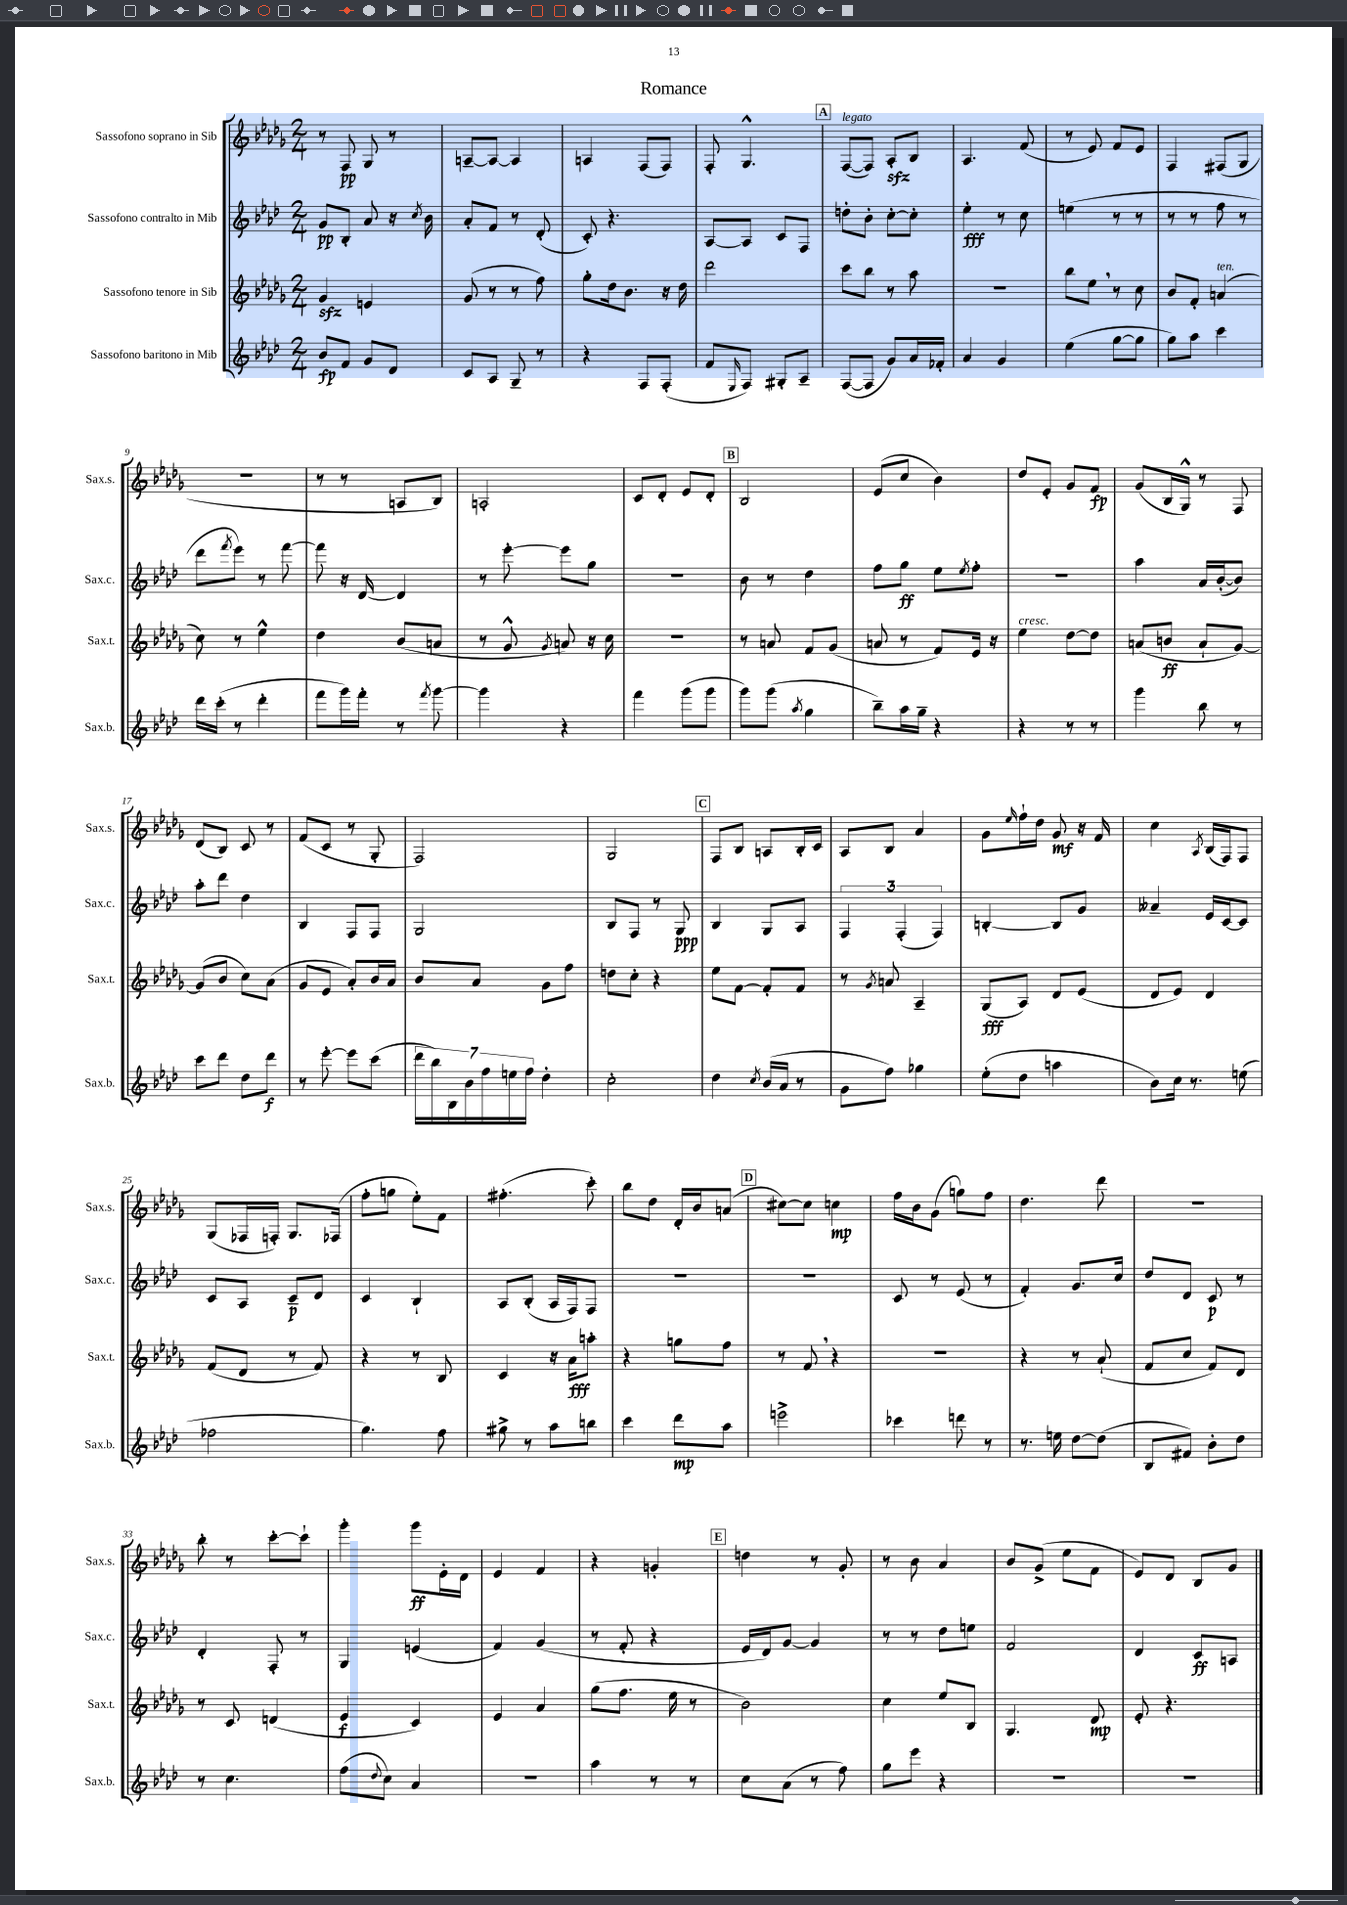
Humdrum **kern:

**kern	**dynam	**kern	**dynam	**kern	**dynam	**kern	**dynam
*part4	*part4	*part3	*part3	*part2	*part2	*part1	*part1
*staff4	*staff4	*staff3	*staff3	*staff2	*staff2	*staff1	*staff1
*I"Sassofono baritono in Mib	*	*I"Sassofono tenore in Sib	*	*I"Sassofono contralto in Mib	*	*I"Sassofono soprano in Sib	*
*I'Sax.b.	*	*I'Sax.t.	*	*I'Sax.c.	*	*I'Sax.s.	*
*clefG2	*	*clefG2	*	*clefG2	*	*clefG2	*
*k[b-e-a-d-]	*	*k[b-e-a-d-g-]	*	*k[b-e-a-d-]	*	*k[b-e-a-d-g-]	*
*M2/4	*	*M2/4	*	*M2/4	*	*M2/4	*
=1	=1	=1	=1	=1	=1	=1	=1
8b-/L	fp	4g-zz/	.	8g/L	pp	8r	.
8f/J	.	.	.	8B-'/J	.	8F/	pp
8g/L	.	4en/	.	8a-/	.	8G-/	.
8d-/J	.	.	.	16r	.	8r	.
.	.	.	.	8qcc/	.	.	.
.	.	.	.	16b-\	.	.	.
=2	=2	=2	=2	=2	=2	=2	=2
8c/L	.	(8g-/	.	8a-'/L	.	[8An~/L	.
8A-/J	.	8r	.	8f/J	.	8A/J_	.
8G~/	.	8r	.	8r	.	4A/]	.
8r	.	8ff\)	.	(8d-'/	.	.	.
=3	=3	=3	=3	=3	=3	=3	=3
4r	.	8gg-'\L	.	8c'/)	.	4An/	.
.	.	16dd-\k	.	4.r	.	.	.
.	.	8.b-\J	.	.	.	.	.
8F/L	.	.	.	.	.	(8F/L	.
(8F'/J	.	16r	.	.	.	8F/J)	.
.	.	16dd-\	.	.	.	.	.
=4	=4	=4	=4	=4	=4	=4	=4
8f/L	.	2ddd-\	.	[8A-/L	.	8F'/	.
16qqE-/	.	.	.	.	.	.	.
8F/J)	.	.	.	8A-/J]	.	4.G-^^/	.
8G#X'/L	.	.	.	8c/L	.	.	.
8A-~/J	.	.	.	8F/J	.	.	.
!!LO:REH:place=s1:t=A
=5	=5	=5	=5	=5	=5	=5	=5
!	!	!	!	!	!	!LO:TX:a:i:t=legato	!
([8F/L	.	8ccc\L	.	8ddn'\L	.	([8F/L	.
8F/J]	.	8bb-\J	.	8b-'\J	.	8F/J])	.
8g/L)	.	8r	.	[8cc'\L	.	8A-zz'/L	.
16a-/L	.	8aa-\	.	8cc'\J]	.	8B-/J	.
16f-X'/JJ	.	.	.	.	.	.	.
=6	=6	=6	=6	=6	=6	=6	=6
4a-/	.	2r	.	4ee-'\	fff	4.A-/	.
4g/	.	.	.	8r	.	.	.
.	.	.	.	8cc\	.	(8f/	.
=7	=7	=7	=7	=7	=7	=7	=7
(4ee-\	.	8bb-\L	.	(4een\	.	8r	.
.	.	8ee-,\J	.	.	.	8e-/)	.
[8gg\L	.	8r	.	8r	.	8f/L	.
8gg\J]	.	8cc\	.	8r	.	8e-/J	.
=8	=8	=8	=8	=8	=8	=8	=8
8gg\L)	.	8b-/L	.	8r	.	4F/	.
8aa-\J	.	8f'/J	.	8r	.	.	.
!	!	!LO:TX:a:i:t=ten.	!	!	!	!	!
4ccc\	.	(4an/	.	8ff\	.	(8F#X/L	.
.	.	.	.	8r	.	8G-/J	.
!!LO:LB:g=z
=9	=9	=9	=9	=9	=9	=9	=9
16ddd-\LL	.	8cc\)	.	8ddd-\L	.	2r	.
(16ccc'\JJ	.	.	.	.	.	.	.
.	.	.	.	8qfff/	.	.	.
8r	.	8r	.	8eee-\J)	.	.	.
4ddd-'\	.	4ee-^^\	.	8r	.	.	.
.	.	.	.	[8fff\	.	.	.
=10	=10	=10	=10	=10	=10	=10	=10
8fff\L	.	4dd-\	.	8fff\]	.	8r	.
16ggg\L)	.	.	.	16r	.	8r	.
16fff'\JJ	.	.	.	[16d-/	.	.	.
8r	.	(8b-/L	.	4d-/]	.	8An/L	.
8qfff/	.	.	.	.	.	.	.
[8ggg\	.	8an/J	.	.	.	8B-/J)	.
=11	=11	=11	=11	=11	=11	=11	=11
4ggg\]	.	8r	.	8r	.	2An'/	.
.	.	8g-^^/	.	[8eee-'\	.	.	.
.	.	8qg-/	.	.	.	.	.
4r	.	8an/)	.	8eee-\L]	.	.	.
.	.	16r	.	8gg\J	.	.	.
.	.	16cc\	.	.	.	.	.
=12	=12	=12	=12	=12	=12	=12	=12
4fff\	.	2r	.	2r	.	8c/L	.
.	.	.	.	.	.	8d-'/J	.
(8ggg\L	.	.	.	.	.	8e-/L	.
8ggg\J	.	.	.	.	.	8d-'/J	.
!!LO:REH:place=s1:t=B
=13	=13	=13	=13	=13	=13	=13	=13
8ggg\L)	.	8r	.	8b-\	.	2B-/	.
(8ggg\J	.	8an/	.	8r	.	.	.
8qaa-/	.	.	.	.	.	.	.
4gg\	.	8f/L	.	4dd-\	.	.	.
.	.	(8g-/J	.	.	.	.	.
=14	=14	=14	=14	=14	=14	=14	=14
8bb-~\L)	.	8an/	.	8ff\L	.	(8e-/L	.
16aa-\L	.	8r	.	8gg\J	ff	8cc/J	.
16gg~\JJ	.	.	.	.	.	.	.
4r	.	8f/L)	.	8ee-\L	.	4b-\)	.
.	.	.	.	8qee-/	.	.	.
.	.	16e-/Jk	.	8ff'\J	.	.	.
.	.	16r	.	.	.	.	.
=15	=15	=15	=15	=15	=15	=15	=15
!	!	!LO:TX:a:i:t=cresc.	!	!	!	!	!
4r	.	4ee-\	.	2r	.	8dd-/L	.
.	.	.	.	.	.	8e-'/J	.
8r	.	[8dd-\L	.	.	.	8g-/L	.
8r	.	8dd-\J]	.	.	.	8f/J	fp
=16	=16	=16	=16	=16	=16	=16	=16
4ggg\	.	(8an/L	.	4aa-\	.	(8g-/L	.
.	.	8bn/J	ff	.	.	16B-/L	.
.	.	.	.	.	.	16G-^^/JJ)	.
8bb-\	.	8a`/L	.	16a-/LL	.	8r	.
.	.	.	.	([16b-'/J	.	.	.
8r	.	[8g-/J)	.	8b-/J])	.	8F/	.
!!LO:LB:g=z
=17	=17	=17	=17	=17	=17	=17	=17
8ccc\L	.	(8g-/L]	.	8aa-'\L	.	(8d-/L	.
8ddd-\J	.	8b-/J	.	8ddd-\J	.	8B-/J)	.
8dd-\L	.	8cc\L)	.	4dd-\	.	8c/	.
8ddd-\J	f	(8a-\J	.	.	.	8r	.
=18	=18	=18	=18	=18	=18	=18	=18
8r	.	8g-/L	.	4B-/	.	(8f/L	.
[8eee-'\	.	8e-/J	.	.	.	8c/J	.
8eee-\L]	.	8a-'/L)	.	8F/L	.	8r	.
(8ccc\J	.	16b-/L	.	8F/J	.	8G-'/	.
.	.	16a-/JJ	.	.	.	.	.
=19	=19	=19	=19	=19	=19	=19	=19
28ddd-\LL	.	8b-/L	.	2G/	.	2F/)	.
28bb-\)	.	.	.	.	.	.	.
28B-\	.	.	.	.	.	.	.
28b-\	.	.	.	.	.	.	.
.	.	8a-/J	.	.	.	.	.
28ff\	.	.	.	.	.	.	.
28een\	.	.	.	.	.	.	.
28ff\JJ	.	.	.	.	.	.	.
4dd-'\	.	8g-\L	.	.	.	.	.
.	.	8ff\J	.	.	.	.	.
=20	=20	=20	=20	=20	=20	=20	=20
2cc'\	.	8ddn\L	.	8B-/L	.	2G-/	.
.	.	8cc'\J	.	8F/J	.	.	.
.	.	4r	.	8r	.	.	.
.	.	.	.	8G/	ppp	.	.
!!LO:REH:place=s1:t=C
=21	=21	=21	=21	=21	=21	=21	=21
4dd-\	.	8ee-\L	.	4B-/	.	8F/L	.
.	.	[8f\J	.	.	.	8B-/J	.
8qcc/	.	.	.	.	.	.	.
(16b-/LL	.	8f'/L]	.	8G/L	.	8An/L	.
16a-/JJ	.	.	.	.	.	.	.
8r	.	8f/J	.	8A-/J	.	16B-'/L	.
.	.	.	.	.	.	16c/JJ	.
=22	=22	=22	=22	=22	=22	=22	=22
8g\L	.	8r	.	6F/	.	8A-/L	.
.	.	8qg-/	.	.	.	.	.
8ff\J)	.	8an/	.	.	.	8B-/J	.
.	.	.	.	(6F'/	.	.	.
4gg-X\	.	4A-~/	.	.	.	4a-/	.
.	.	.	.	6F/)	.	.	.
=23	=23	=23	=23	=23	=23	=23	=23
(8ee-'\L	.	(8G-/L	fff	[4Bn'/	.	8g-\L	.
.	.	.	.	.	.	16qqee-/	.
8dd-\J	.	8A-/J)	.	.	.	16ff`\L	.
.	.	.	.	.	.	16dd-\JJ	.
4aan\	.	8d-/L	.	8B/L]	.	8g-/	mf
.	.	(8e-/J	.	8g/J	.	16r	.
.	.	.	.	.	.	16f/	.
=24	=24	=24	=24	=24	=24	=24	=24
8b-\L)	.	8d-/L	.	4a--X~/	.	4cc\	.
16cc\Jk	.	8e-/J)	.	.	.	.	.
8.r	.	.	.	.	.	.	.
.	.	.	.	.	.	8qA-/	.
.	.	4d-/	.	16e-/LL	.	(16B-/LL	.
.	.	.	.	[16c/J	.	16F/J)	.
(8een\	.	.	.	8c/J]	.	8F/J	.
!!LO:LB:g=z
=25	=25	=25	=25	=25	=25	=25	=25
2ff-X\	.	(8f/L	.	8c/L	.	(8G-/L	.
.	.	8d-/J	.	8A-/J	.	16F-X/L	.
.	.	.	.	.	.	16Fn'/JJ)	.
.	.	8r	.	8c~/L	p	8.G-/L	.
.	.	8f/)	.	8d-/J	.	.	.
.	.	.	.	.	.	(16F-X/Jk	.
=26	=26	=26	=26	=26	=26	=26	=26
4.gg\)	.	4r	.	4c/	.	8ff'\L	.
.	.	.	.	.	.	8ggn\J	.
.	.	8r	.	4B-`/	.	8ee-'\L)	.
8ff\	.	8B-/	.	.	.	8f\J	.
=27	=27	=27	=27	=27	=27	=27	=27
8gg#X^\	.	4c/	.	8A-/L	.	(4.ff#X'\	.
8r	.	.	.	(8B-'/J	.	.	.
8aa-\L	.	16r	.	16A-/LL	.	.	.
.	.	16a-\KL	fff	16F/J)	.	.	.
8bbn\J	.	8aan'\J	.	8F/J	.	8ccc'\)	.
=28	=28	=28	=28	=28	=28	=28	=28
4ccc\	.	4r	.	2r	.	8bb-\L	.
.	.	.	.	.	.	8dd-\J	.
8ddd-\L	mp	8ggn\L	.	.	.	16d-'/LL	.
.	.	.	.	.	.	16b-/J	.
8aa-\J	.	8ff\J	.	.	.	(8an/J	.
!!LO:REH:place=s1:t=D
=29	=29	=29	=29	=29	=29	=29	=29
2eeen^\	.	8r	.	2r	.	[8cc#X\L)	.
.	.	8f,/	.	.	.	8cc#\J]	.
.	.	4r	.	.	.	4ccn\	mp
=30	=30	=30	=30	=30	=30	=30	=30
4ccc-X\	.	2r	.	8c/	.	16ff\LL	.
.	.	.	.	.	.	16b-\J	.
.	.	.	.	8r	.	(8g-\J	.
8dddn\	.	.	.	(8e-/	.	8ggn\L)	.
8r	.	.	.	8r	.	8ff\J	.
=31	=31	=31	=31	=31	=31	=31	=31
8.r	.	4r	.	4f'/)	.	4.dd-\	.
16een\	.	.	.	.	.	.	.
[8dd-\L	.	8r	.	8.g/L	.	.	.
(8dd-\J]	.	(8a-`/	.	.	.	8ddd-\	.
.	.	.	.	16cc/Jk	.	.	.
=32	=32	=32	=32	=32	=32	=32	=32
8B-/L	.	8f/L	.	8dd-/L	.	2r	.
8f#X/J)	.	8cc/J	.	8d-/J	.	.	.
8b-'\L	.	8f/L)	.	8c/	p	.	.
8dd-\J	.	8d-/J	.	8r	.	.	.
!!LO:LB:g=z
=33	=33	=33	=33	=33	=33	=33	=33
8r	.	8r	.	4d-'/	.	8bb-'\	.
4.cc\	.	8c/	.	.	.	8r	.
.	.	(4dn/	.	8F'/	.	[8ccc'\L	.
.	.	.	.	8r	.	8ccc`\J]	.
=34	=34	=34	=34	=34	=34	=34	=34
(8ff\L	.	4e-/	f	4G/	.	4ggg-'\	.
8qqdd-/	.	.	.	.	.	.	.
8cc\J)	.	.	.	.	.	.	.
4a-/	.	4c/)	.	(4en/	.	8ggg-\L	ff
.	.	.	.	.	.	16e-'\L	.
.	.	.	.	.	.	16d-\JJ	.
=35	=35	=35	=35	=35	=35	=35	=35
2r	.	4e-/	.	4f/)	.	4e-/	.
.	.	4a-/	.	(4g/	.	4f/	.
=36	=36	=36	=36	=36	=36	=36	=36
4aa-\	.	(8gg-\L	.	8r	.	4r	.
.	.	8.ff\J	.	8f'/	.	.	.
8r	.	.	.	4r	.	4gn'/	.
.	.	16ee-\	.	.	.	.	.
8r	.	8r	.	.	.	.	.
!!LO:REH:place=s1:t=E
=37	=37	=37	=37	=37	=37	=37	=37
8cc\L	.	2b-\)	.	16e-/LL	.	4ddn\	.
.	.	.	.	16d-/J)	.	.	.
(8a-\J	.	.	.	[8g/J	.	.	.
8r	.	.	.	4g/]	.	8r	.
8ff\)	.	.	.	.	.	8g-'/	.
=38	=38	=38	=38	=38	=38	=38	=38
8gg\L	.	4cc\	.	8r	.	8r	.
8eee-\J	.	.	.	8r	.	8b-\	.
4r	.	8ee-/L	.	8dd-\L	.	4a-/	.
.	.	8B-/J	.	8een\J	.	.	.
=39	=39	=39	=39	=39	=39	=39	=39
2r	.	4.G-/	.	2f/	.	8b-/L	.
.	.	.	.	.	.	(8g-^/J	.
.	.	.	.	.	.	8ee-\L	.
.	.	8d-/	mp	.	.	8f\J	.
=40	=40	=40	=40	=40	=40	=40	=40
2r	.	8e-'/	.	4d-/	.	8e-/L)	.
.	.	4.r	.	.	.	8d-/J	.
.	.	.	.	8c/L	ff	8B-/L	.
.	.	.	.	8An/J	.	8g-/J	.
==	==	==	==	==	==	==	==
*-	*-	*-	*-	*-	*-	*-	*-
